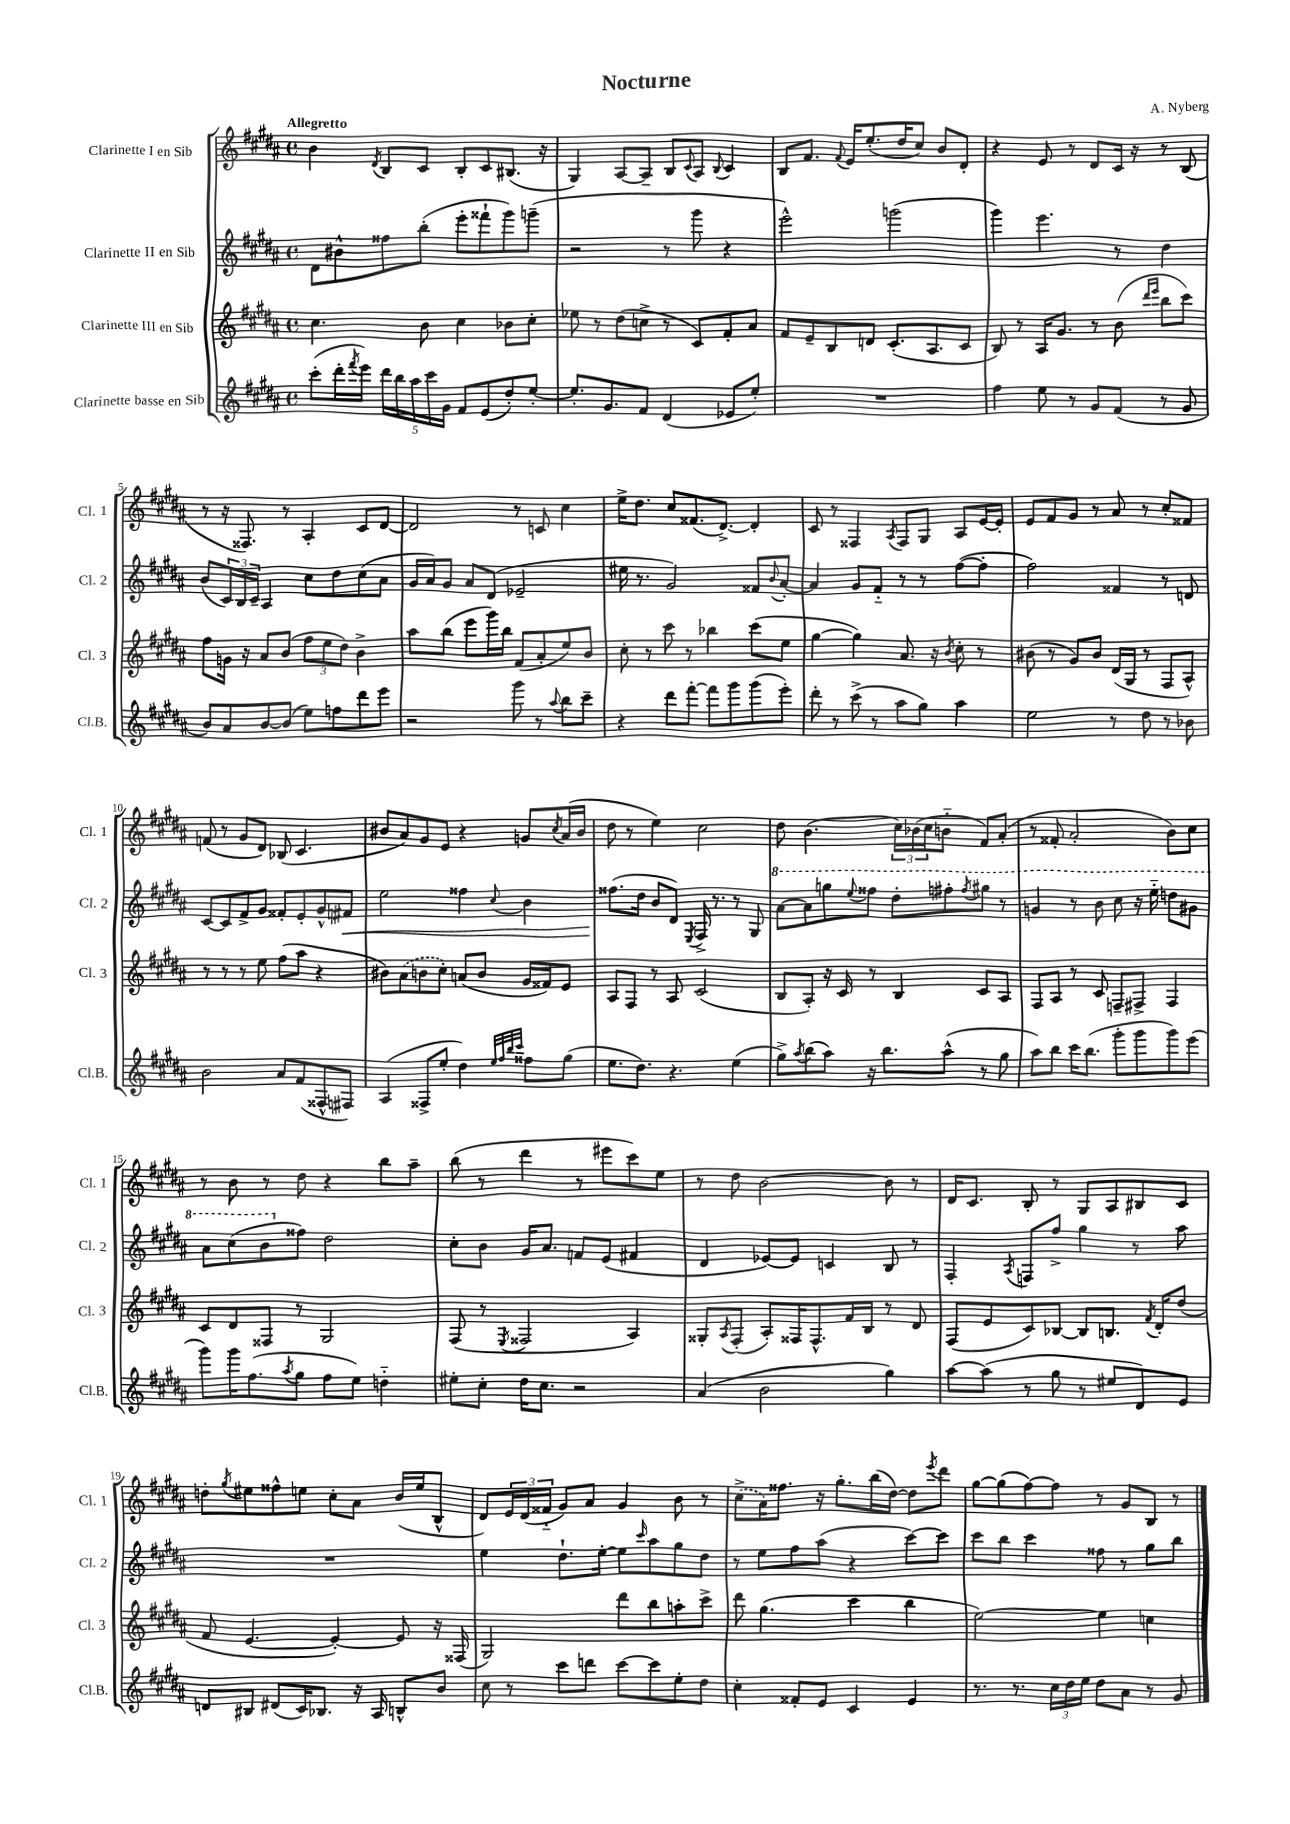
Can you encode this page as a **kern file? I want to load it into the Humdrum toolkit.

**kern	**kern	**kern	**kern
*staff4	*staff3	*staff2	*staff1
*clefG2	*clefG2	*clefG2	*clefG2
*k[f#c#g#d#a#]	*k[f#c#g#d#a#]	*k[f#c#g#d#a#]	*k[f#c#g#d#a#]
*M4/4	*M4/4	*M4/4	*M4/4
*met(c)	*met(c)	*met(c)	*met(c)
(8ccc#'	4.cc#	8d#	4b
16ddd#'	.	8b#^^	.
8qfff#	.	.	.
16eee)	.	.	.
.	.	.	8qd#
20ddd#	.	8ff##	8B
20bb	.	.	.
20aa#	.	.	.
.	8b	(8bb'	8c#
20ccc#	.	.	.
20g#	.	.	.
8f#	4cc#	8eee'	8B'
(8e	.	8fff##`	8c#
8dd#')	8b-	8ggg#)	(8.B#
[8ee'	8cc#'	(8ggg~	.
.	.	.	16r
=	=	=	=
8.ee']	8ee-	2r	4G#)
.	8r	.	.
8.g#	.	.	.
.	(8dd#	.	[8A#
8f#	8cc^	.	8A#~]
(4d#	8r	8r	8B
.	.	.	8qqc#
.	8c#)	8ggg#	8A#
.	.	.	8qqB
8e-	8f#'	4r	4c#
8ee')	8a#	.	.
=	=	=	=
1r	8f#	2eee^^)	8B
.	8e~	.	8.f#
.	8B	.	.
.	.	.	8qqf#
.	.	.	16e
.	8d	.	(8.ee'
.	(8.c#'	(2ggg	.
.	.	.	16dd#
.	.	.	8cc#)
.	8.A#	.	.
.	.	.	8b
.	8c#	.	8d#'
=	=	=	=
4ff#	8B)	4ggg#)	4r
.	8r	.	.
8ee	16A#	4.eee	8e
.	8.g#	.	.
8r	.	.	8r
8g#	8r	.	8d#
(8f#	(8b	8r	16c#
.	.	.	16r
.	16qqddd#	.	.
.	16qqeee	.	.
8r	8bb	4dd#	8r
8g#	8ccc#)	.	(8B
=	=	=	=
8b)	8ff#	(8b	8r
8a#	16g	24c#)	16r
.	.	24B	.
.	16r	.	8.F##)
.	.	24c#~	.
[8b	8a#	4A#	.
(8b]	(8b	.	8r
8ee)	12ff#	8cc#	4A#'
.	12ee	.	.
8ff	.	8dd#	.
.	12dd#)	.	.
8ddd#	4b^	(8cc#	8c#
8eee	.	8a#	[8d#
=	=	=	=
2r	8aa#	16g#	2d#]
.	.	16a#)	.
.	(8bb	8g#	.
.	8eee	8a#	.
.	16ggg#)	(8d#	.
.	16bb	.	.
8ggg#	(8f#	2e-~	8r
8r	8a#'	.	8c
8qqaa#	.	.	.
8bb	8ee)	.	4cc#
8ccc#~	8b	.	.
=	=	=	=
4r	8cc#'	16ee#	16ee^
.	.	8.r	8.dd#
.	8r	.	.
8ddd#	8ccc#	2g#)	8cc#
[8fff#'	8r	.	(8.f##
8fff#]	4bb-	.	.
.	.	.	[8.d#^)
8ggg#	.	.	.
(8ggg#	(8ccc#	8f##	4d#']
.	.	8qqb	.
8eee')	8ee	[8a#'	.
=	=	=	=
8ddd#'	[4gg#	4a#]	8c#
8r	.	.	8r
(8ccc#^	4gg#])	8g#	4F##
8r	.	8f#'~	.
.	.	.	8qA#
8aa#	8.a#	8r	8F##
8gg#)	.	8r	8G#
.	16r	.	.
.	8qb	.	.
4aa#	8cc#'	([8ff#	8A#
.	8r	8ff#']	[16e
.	.	.	16e']
=	=	=	=
2ee	(8b#	2ff#)	8e
.	8r	.	8f#
.	8g#)	.	8g#
.	8b#	.	8r
8r	(16d#	4f##	8a#
.	16G#	.	.
8dd#	8r	.	8r
8r	8F#	8r	8cc#'
8b-	8A#^^)	8d	8f##
=	=	=	=
2b	8r	[8c#	(8f
.	8r	8c#]	8r
.	8r	8f#^	8g#
.	8ee	8g#	8d#)
8a#	(8ff#	8f##'	(8B-
(8f#	8aa#	8e'	4.c#
8F##^^	4r	8g#^^	.
8F#)	.	8f#	.
=	=	=	=
(4A#	8b#)	2ee	8b#
.	(8a#	.	8a#)
8F##^	8b	.	8g#
8ee'	8cc#')	.	8e
4dd#)	(8a	4ff##	4r
.	8b	.	.
32qqee	.	.	.
32qqff#	.	.	.
32qqbb	.	.	.
32qqccc#	.	8qqcc#	.
8ff##	16g#	4b	8g
.	16f##)	.	.
.	.	.	8qcc#
(8gg#	8e	.	(16a#
.	.	.	16b#
=	=	=	=
8.ee	8A#	(8.ff##	8dd#
.	8F#	.	8r
8.dd#)	.	16dd#	.
.	8r	8b	4ee)
4.r	8A#	8d#)	.
.	.	8qE	.
.	(2c#	16F#^	2cc#
.	.	8.r	.
(4ee	.	8r	.
.	.	8G#	.
=	=	=	=
8gg#^)	8B	[8aa#	8dd#
8qaa#	.	.	.
(8bb	8A#')	8aa#]	(4.b
8aa#)	16r	8ggg	.
.	16c#	.	.
.	.	8qqeee	.
16r	8r	8fff##	.
8.bb	.	.	.
.	4B	8ddd#'	24cc#)
.	.	.	(24b-
.	.	.	24cc#
(8aa#^^	.	8fff#'	8b'~
.	.	8qfff#	.
8r	8c#	8ggg#	8f#)
8gg#	8A#	8r	(8a#'
=	=	=	=
8aa#)	8F#	4gg	8r
8bb	8A#	.	8f##'
16ccc#	8r	8r	2a#'
(8.bb	.	.	.
.	8c#	8bb	.
8ggg#'	8F~	8ccc#	.
8ggg#	8F#^	16r	.
.	.	16eee'~	.
8ggg#)	4F#	8ddd	8b)
(8eee	.	8gg#	8cc#
=	=	=	=
8ggg#)	8c#	8aa#	8r
16ggg#	8d#	(8ccc#	8b
(8.ff#	.	.	.
.	8F##	8bb	8r
8qaa#	.	.	.
8gg#	8r	8ff##)	8dd#
8ff#	2G#	2dd#	4r
8ee)	.	.	.
4dd'~	.	.	8bb
.	.	.	8aa#~
=	=	=	=
8ee#'	(8F#	8cc#'	(8bb
8cc#'	8r	8b	8r
.	8qE	.	.
16dd#	2F##	16g#	4ddd#
8.cc#	.	8.a#	.
2r	.	8f	8r
.	.	(8e	8eee#
.	4A#)	4f#	8ccc#)
.	.	.	8ee
=	=	=	=
(4a#	8G##'	4d#	8r
.	8qA#	.	.
.	(8F#'	.	8dd#
2b	8A#')	[8e-)	[2b
.	16F##	8e-]	.
.	8.F##^^	.	.
.	.	4c	.
.	16f#	.	.
.	16B	.	.
4gg#)	8r	8B	8b]
.	8d#	8r	8r
=	=	=	=
[8aa#	(8F#	4F#'	16d#
.	.	.	8.c#
(8aa#]	8e	.	.
.	.	8qA#	.
8r	8c#)	8F	8B'
8gg#	[8B-	8ff#^	8r
8r	8B-]	4gg#	8G#
8ee#	8.B	.	8A#
8d#)	.	8r	8B#
.	8qf#	.	.
.	16d#'	.	.
8e	(8dd#	8aa#	8c#
=	=	=	=
8d	8f#	1r	8dd'
.	.	.	8qgg#
8B#	[4.e	.	8ee#
(8d#	.	.	8ff##^^
16c#)	.	.	8ee
8.B-	.	.	.
.	4e'_)	.	8cc#'
16r	.	.	8a#
16A#	.	.	.
8B^^	8e]	.	(16b
.	.	.	16ee
8b	16r	.	8B^^
.	(16F##	.	.
=	=	=	=
8cc#	2G#)	4ee	8d#)
8r	.	.	24e
.	.	.	(24d#
.	.	.	24f##'~
8ccc#	.	8.dd#`	8g#)
8ddd	.	.	8a#
.	.	[16ee'	.
[8ccc#	8ddd#	8ee]	4g#
.	.	16qqccc#	.
8ccc#]	8bb	8aa#	.
8ee'	8aa'	8gg#	8b
8dd#	8ccc#^	8dd#	8r
=	=	=	=
4cc#'	8ddd#	8r	(8cc#^
.	(4.gg#	8ee	16a#)
.	.	.	8.ff##
8f##'	.	8ff#	.
8e	.	(8aa#	16r
.	.	.	8.gg#'
4c#	4ccc#	4r	.
.	.	.	(16bb
.	.	.	[16dd#)
4e	4bb	[8ccc#)	8dd#]
.	.	.	8qeee
.	.	8ccc#]	8ddd#
=	=	=	=
8.r	[2ee)	8ccc#	[8gg#
.	.	8bb	(8gg#]
8.r	.	.	.
.	.	4ccc#	[8ff#)
24cc#	.	.	8ff#]
24dd#	.	.	.
24ee	.	.	.
8dd#	4ee]	8ff##	8r
8a#	.	8r	8g#
8r	4cc	8gg#	8B
8g#	.	8bb	8r
==	==	==	==
*-	*-	*-	*-
